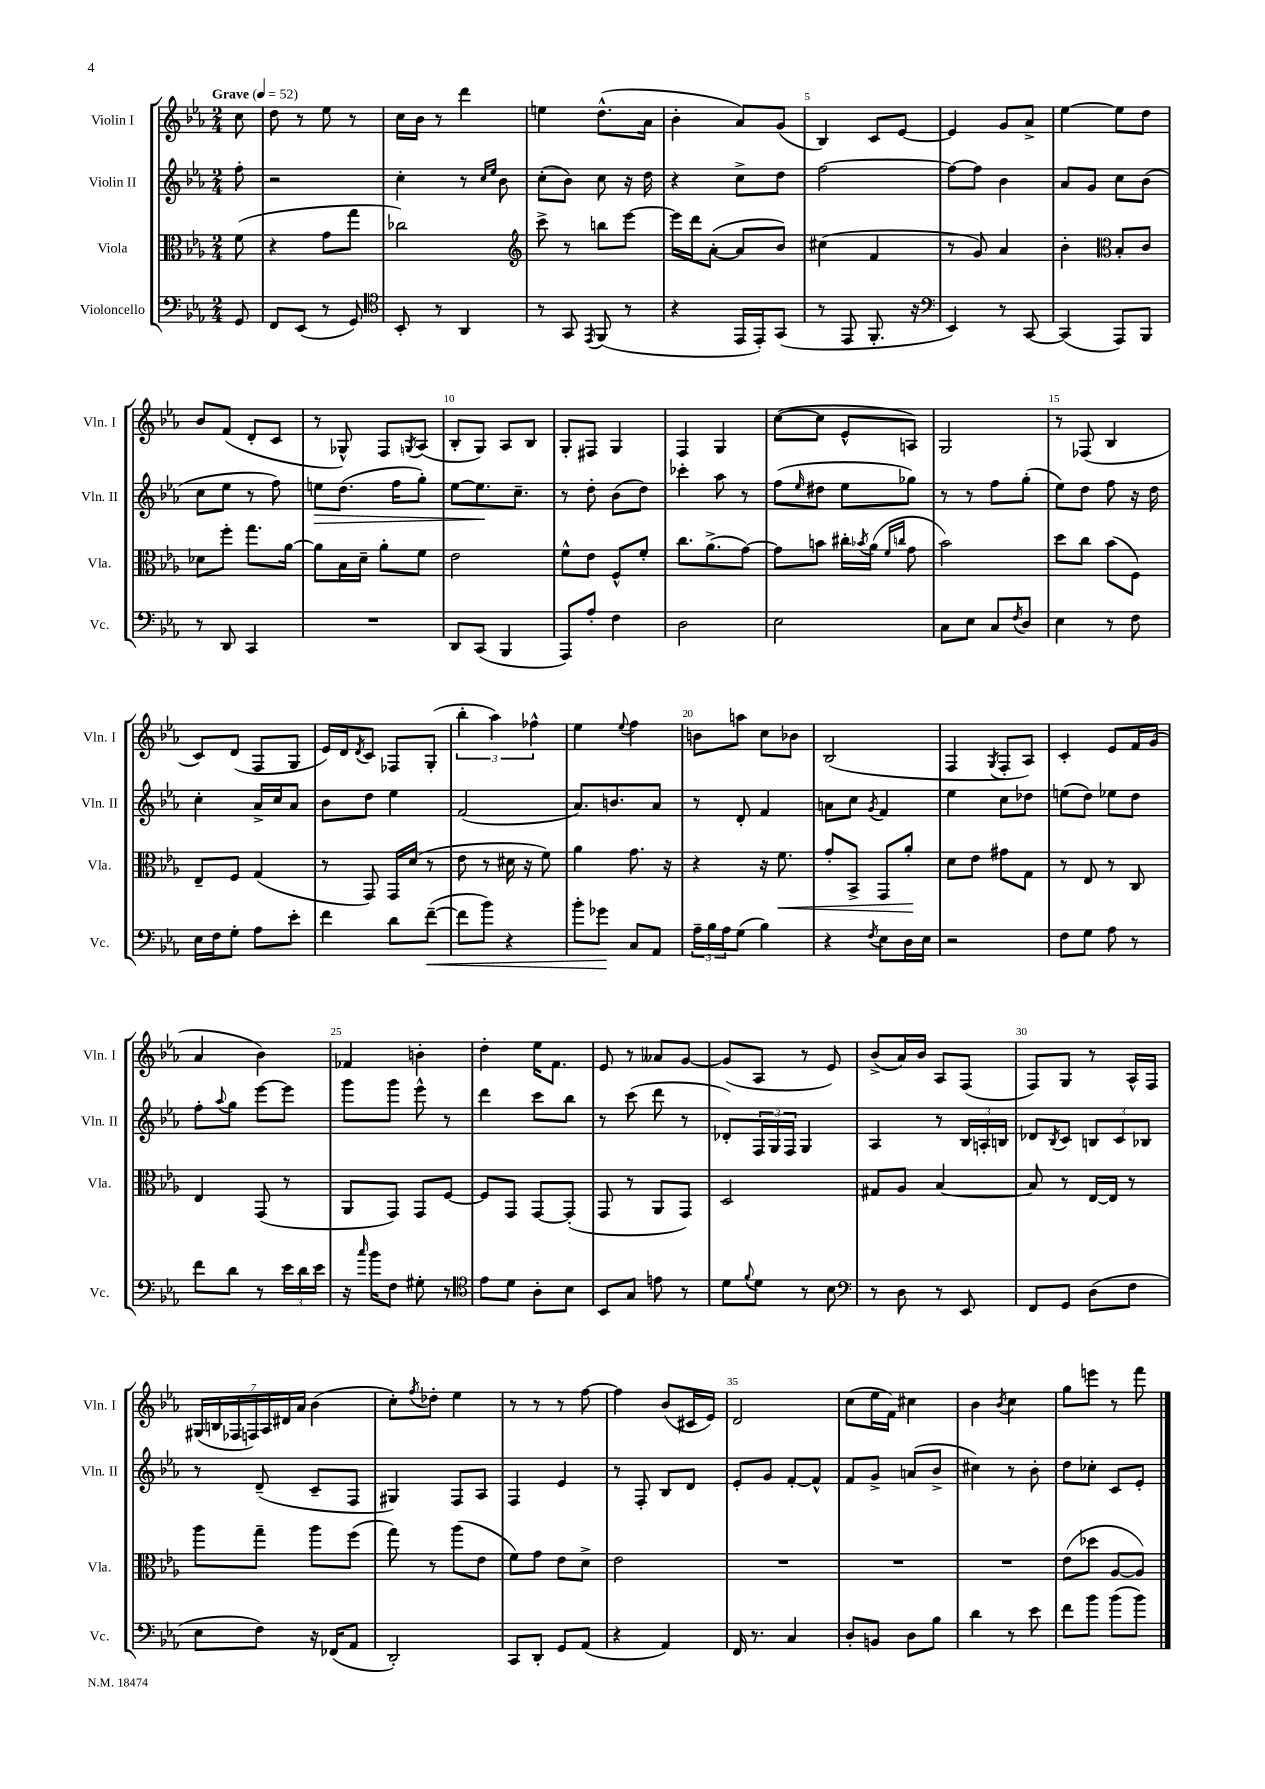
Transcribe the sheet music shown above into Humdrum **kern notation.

**kern	**dynam	**kern	**dynam	**kern	**dynam	**kern
*part4	*part4	*part3	*part3	*part2	*part2	*part1
*staff4	*staff4	*staff3	*staff3	*staff2	*staff2	*staff1
*I"Violoncello	*	*I"Viola	*	*I"Violin II	*	*I"Violin I
*I'Vc.	*	*I'Vla.	*	*I'Vln. II	*	*I'Vln. I
*clefF4	*	*clefC3	*	*clefG2	*	*clefG2
*k[b-e-a-]	*	*k[b-e-a-]	*	*k[b-e-a-]	*	*k[b-e-a-]
*M2/4	*	*M2/4	*	*M2/4	*	*M2/4
*MM52	*	*MM52	*	*MM52	*	*MM52
=	=	=	=	=	=	=
!	!	!	!	!	!	!LO:TX:a:B:t=Grave
8GG/	.	(8f\	.	8ff'\	.	8cc\
=1	=1	=1	=1	=1	=1	=1
8FF/L	.	4r	.	2r	.	8dd\
(8EE-/J	.	.	.	.	.	8r
8r	.	8g\L	.	.	.	8ee-\
8GG/)	.	8gg\J	.	.	.	8r
=2	=2	=2	=2	=2	=2	=2
*clefC4	*	*	*	*	*	*
8BB-'/	.	2cc-X\)	.	4cc'\	.	16cc\LL
.	.	.	.	.	.	16b-\JJ
8r	.	.	.	.	.	8r
4AA-/	.	.	.	8r	.	4ddd\
.	.	.	.	16qqcc/LL	.	.
.	.	.	.	16qqee-/JJ	.	.
.	.	.	.	8b-\	.	.
=3	=3	=3	=3	=3	=3	=3
*	*	*clefG2	*	*	*	*
8r	.	8ccc^\	.	(8cc'\L	.	4een\
8GG/	.	8r	.	8b-\J)	.	.
8qEE-/	.	.	.	.	.	.
(8FF/	.	8bbn\L	.	8cc\	.	(8.dd^^\L
8r	.	[8eee-\J	.	16r	.	.
.	.	.	.	16dd\	.	16a-\Jk
=4	=4	=4	=4	=4	=4	=4
4r	.	16eee-\LL]	.	4r	.	4b-'\
.	.	16ddd\J	.	.	.	.
.	.	([8a-'\J	.	.	.	.
16EE-/LL	.	8a-/L]	.	8cc^\L	.	8a-/L)
16EE-'/J)	.	.	.	.	.	.
(8GG/J	.	8b-/J)	.	8dd\J	.	(8g/J
=5	=5	=5	=5	=5	=5	=5
8r	.	(4cc#X\	.	[2ff\	.	4B-/)
8EE-/	.	.	.	.	.	.
8.FF'/	.	4f/	.	.	.	8c/L
.	.	.	.	.	.	[8e-/J
16r	.	.	.	.	.	.
=6	=6	=6	=6	=6	=6	=6
*clefF4	*	*	*	*	*	*
4EE-/)	.	8r	.	8ff\L_	.	4e-/]
.	.	8g/)	.	8ff\J]	.	.
8r	.	4a-/	.	4b-\	.	8g/L
[8CC/	.	.	.	.	.	8a-^/J
=7	=7	=7	=7	=7	=7	=7
(4CC/]	.	4b-'\	.	8a-/L	.	[4ee-\
.	.	.	.	8g/J	.	.
*	*	*clefC3	*	*	*	*
8AAA-/L)	.	8B-'/L	.	8cc\L	.	8ee-\L]
8BBB-/J	.	8c/J	.	(8b-\J	.	8dd\J
!!LO:LB:g=z
=8	=8	=8	=8	=8	=8	=8
8r	.	8d-X\L	.	8cc\L	.	8b-/L
8DD/	.	8ff'\J	.	8ee-\J	.	(8f/J
4CC/	.	8.gg\L	.	8r	.	8d'/L
.	.	.	.	8ff\)	.	8c/J
.	.	[16a-\Jk	.	.	.	.
=9	=9	=9	=9	=9	=9	=9
!	!	!	!	!	!LO:HP:b	!
2r	.	8a-\L]	.	8een\L	>	8r
.	.	16B-\L	.	(8.dd\J	.	8G-X^^/)
.	.	16d~\JJ	.	.	.	.
.	.	8a-'\L	.	.	.	8F/L
.	.	.	.	16ff\KL	.	.
.	.	.	.	.	.	8qGn/
.	.	8f\J	.	8gg'\J)	.	(8A-/J
=10	=10	=10	=10	=10	=10	=10
8DD/L	.	2e-\	.	[8ee-\L	.	8B-'/L
(8CC/J	.	.	.	8.ee-\]	.	8G/J)
4BBB-/	.	.	.	.	.	8A-/L
.	.	.	.	8.cc~\J	]	.
.	.	.	.	.	.	8B-/J
=11	=11	=11	=11	=11	=11	=11
8AAA-/L)	.	8f^^\L	.	8r	.	8G'/L
8A-'/J	.	8e-\J	.	8dd'\	.	8F#X/J
4F\	.	8F^^/L	.	(8b-\L	.	4G/
.	.	8f'/J	.	8dd\J)	.	.
=12	=12	=12	=12	=12	=12	=12
2D\	.	8.cc\L	.	4ccc-X'\	.	4F/
.	.	(8.a-^\	.	.	.	.
.	.	.	.	8aa-\	.	4G/
.	.	[8g\J)	.	8r	.	.
=13	=13	=13	=13	=13	=13	=13
2E-\	.	8g\L]	.	(8ff\L	.	([8cc\L
.	.	.	.	16qqee-/	.	.
.	.	8bn\J	.	8dd#X\J	.	8cc\J]
.	.	16cc#X'\LL	.	8ee-\L	.	8e-^^/L
.	.	8qb-X/	.	.	.	.
.	.	(16a-\JJ	.	.	.	.
.	.	16qqf/LL	.	.	.	.
.	.	16qqccn/JJ	.	.	.	.
.	.	8g\	.	8gg-X\J)	.	8An/J)
=14	=14	=14	=14	=14	=14	=14
8C\L	.	2b-\)	.	8r	.	2G/
8E-\J	.	.	.	8r	.	.
8C/L	.	.	.	8ff\L	.	.
8qF/	.	.	.	.	.	.
8D/J	.	.	.	(8gg'\J	.	.
=15	=15	=15	=15	=15	=15	=15
4E-\	.	8dd\L	.	8ee-\L)	.	8r
.	.	8cc\J	.	8dd\J	.	(8F-X/
8r	.	(8b-\L	.	8ff\	.	4B-/
8F\	.	8F\J)	.	16r	.	.
.	.	.	.	16dd\	.	.
!!LO:LB:g=z
=16	=16	=16	=16	=16	=16	=16
16E-\LL	.	8E-~/L	.	4cc'\	.	8c/L)
16F\J	.	.	.	.	.	.
8G'\J	.	8F/J	.	.	.	(8d/J
8A-\L	.	(4G/	.	16a-^/LL	.	8F/L
.	.	.	.	16cc/J	.	.
8e-'\J	.	.	.	8a-/J	.	8G/J
=17	=17	=17	=17	=17	=17	=17
4f\	.	8r	.	8b-\L	.	16e-/LL)
.	.	.	.	.	.	16d/J
.	.	.	.	.	.	8qd/
.	.	8GG/)	.	8dd\J	.	8c/J
8d\L	.	16GG/LL	.	4ee-\	.	8F-X/L
.	.	(16d/JJ	.	.	.	.
!	!LO:HP:b	!	!	!	!	!
([8f~\J	<	8r	.	.	.	(8G'/J
=18	=18	=18	=18	=18	=18	=18
8f\L]	.	8e-\	.	(2f/	.	6bb-'\
8b-\J)	.	8r	.	.	.	.
.	.	.	.	.	.	6aa-\)
4r	.	16d#X\	.	.	.	.
.	.	16r	.	.	.	.
.	.	.	.	.	.	6ff-X^^\
.	.	8f\)	.	.	.	.
=19	=19	=19	=19	=19	=19	=19
8b-'\L	.	4a-\	.	8.a-/L)	.	4ee-\
8g-X\J	.	.	.	.	.	.
.	.	.	.	8.bn/	.	.
.	.	.	.	.	.	8qqee-/
8C/L	[	8.g\	.	.	.	4ff\
8AA-/J	.	.	.	8a-/J	.	.
.	.	16r	.	.	.	.
=20	=20	=20	=20	=20	=20	=20
24A-~\LL	.	4r	.	8r	.	8bn\L
24B-\	.	.	.	.	.	.
24A-\J	.	.	.	.	.	.
(8G\J	.	.	.	8d'/	.	8aan\J
4B-\)	.	16r	.	4f/	.	8cc\L
!	!	!	!LO:HP:b	!	!	!
.	.	8.f\	<	.	.	.
.	.	.	.	.	.	8b-X\J
=21	=21	=21	=21	=21	=21	=21
4r	.	8g'/L	.	8an\L	.	(2B-/
.	.	8BB-^/J	.	8cc\J	.	.
8qF/	.	.	.	8qg/	.	.
8E-\L	.	8GG/L	.	4f/	.	.
16D\L	.	8a-'/J	.	.	.	.
16E-\JJ	.	.	.	.	.	.
.	.	.	[	.	.	.
=22	=22	=22	=22	=22	=22	=22
2r	.	8d\L	.	4ee-\	.	4F/
.	.	8e-\J	.	.	.	.
.	.	.	.	.	.	8qG/
.	.	8g#X\L	.	8cc\L	.	8F'/L
.	.	8G\J	.	8dd-X\J	.	8A-/J)
=23	=23	=23	=23	=23	=23	=23
8F\L	.	8r	.	(8een\L	.	4c'/
8G\J	.	8E-/	.	8dd\J)	.	.
8A-\	.	8r	.	8ee-X\L	.	8e-/L
8r	.	8C/	.	8dd\J	.	16f/L
.	.	.	.	.	.	(16g/JJ
!!LO:LB:g=z
=24	=24	=24	=24	=24	=24	=24
8f\L	.	4E-/	.	8ff'\L	.	4a-/
.	.	.	.	8qqaa-/	.	.
8d\J	.	.	.	8gg\J	.	.
8r	.	(8GG/	.	[8eee-\L	.	4b-\)
24e-\LL	.	8r	.	8eee-\J]	.	.
24d\	.	.	.	.	.	.
24e-\JJ	.	.	.	.	.	.
=25	=25	=25	=25	=25	=25	=25
16r	.	8AA-/L	.	8ggg\L	.	4f-X/
16qqcc/	.	.	.	.	.	.
16b-\KL	.	.	.	.	.	.
8F\J	.	8GG/J)	.	8ggg\J	.	.
8G#X'\	.	8GG/L	.	8eee-^^\	.	4bn'\
8r	.	[8F/J	.	8r	.	.
=26	=26	=26	=26	=26	=26	=26
*clefC4	*	*	*	*	*	*
8e-\L	.	8F/L]	.	4ddd\	.	4dd'\
8d\J	.	8GG/J	.	.	.	.
8A-'\L	.	[8GG/L	.	8ccc\L	.	16ee-\KL
.	.	.	.	.	.	8.f\J
8B-\J	.	(8GG'/J]	.	8bb-\J	.	.
=27	=27	=27	=27	=27	=27	=27
8BB-/L	.	8GG/	.	8r	.	8e-/
8G/J	.	8r	.	(8ccc\	.	8r
8en\	.	8AA-/L	.	8ddd\	.	8a--X/L
8r	.	8GG/J)	.	8r	.	[8g/J
=28	=28	=28	=28	=28	=28	=28
8d\L	.	2D/	.	8d-X'/L)	.	(8g/L]
8qqf/	.	.	.	.	.	.
8d\J	.	.	.	24F/L	.	8A-/J
.	.	.	.	24G/	.	.
.	.	.	.	24F/JJ	.	.
8r	.	.	.	4G/	.	8r
8B-\	.	.	.	.	.	8e-/)
=29	=29	=29	=29	=29	=29	=29
*clefF4	*	*	*	*	*	*
8r	.	8G#X/L	.	4A-/	.	(8b-^/L
8D\	.	8A-/J	.	.	.	16a-/L)
.	.	.	.	.	.	16b-/JJ
8r	.	[4B-/	.	8r	.	8A-/L
8EE-/	.	.	.	24B-/LL	.	(8F/J
.	.	.	.	24An'/	.	.
.	.	.	.	24Bn/JJ	.	.
=30	=30	=30	=30	=30	=30	=30
8FF/L	.	8B-/]	.	8d-X/L	.	8F/L)
.	.	.	.	8qB-/	.	.
8GG/J	.	8r	.	8c/J	.	8G/J
(8D\L	.	[16E-/LL	.	12Bn/L	.	8r
.	.	16E-/JJ]	.	.	.	.
.	.	.	.	12c/	.	.
8F\J	.	8r	.	.	.	16A-^^/LL
.	.	.	.	12B-X/J	.	.
.	.	.	.	.	.	16F/JJ
!!LO:LB:g=z
=31	=31	=31	=31	=31	=31	=31
8E-\L	.	8aa-\L	.	8r	.	(28G#X/LL
.	.	.	.	.	.	28Bn/
.	.	.	.	.	.	28F-X/
.	.	.	.	.	.	28Fn/)
8F\J)	.	8gg~\J	.	(8d~/	.	.
.	.	.	.	.	.	28A-/
.	.	.	.	.	.	28d#X/
.	.	.	.	.	.	28a-/JJ
16r	.	8aa-\L	.	8c~/L	.	(4b-\
(16FF-X/KL	.	.	.	.	.	.
8AA-/J	.	(8ff\J	.	8F/J	.	.
=32	=32	=32	=32	=32	=32	=32
2DD'/)	.	8gg\)	.	4G#X/)	.	8cc'\L)
.	.	.	.	.	.	8qff/
.	.	8r	.	.	.	8dd-X'\J
.	.	(8aa-\L	.	8F/L	.	4ee-\
.	.	8e-\J	.	8A-/J	.	.
=33	=33	=33	=33	=33	=33	=33
8CC/L	.	8f\L)	.	4F/	.	8r
8DD'/J	.	8g\J	.	.	.	8r
8GG/L	.	8e-\L	.	4e-/	.	8r
(8AA-/J	.	8d^\J	.	.	.	[8ff\
=34	=34	=34	=34	=34	=34	=34
4r	.	2e-\	.	8r	.	4ff\]
.	.	.	.	8F'/	.	.
4AA-/)	.	.	.	8B-/L	.	(8b-/L
.	.	.	.	8d/J	.	16c#X/L
.	.	.	.	.	.	16e-/JJ)
=35	=35	=35	=35	=35	=35	=35
16FF/	.	2r	.	8e-'/L	.	2d/
8.r	.	.	.	.	.	.
.	.	.	.	8g/J	.	.
4C/	.	.	.	[8f'/L	.	.
.	.	.	.	8f^^/J]	.	.
=36	=36	=36	=36	=36	=36	=36
8D'/L	.	2r	.	8f/L	.	(8cc\L
8BBn/J	.	.	.	8g^/J	.	16ee-\L
.	.	.	.	.	.	16f\JJ)
8D\L	.	.	.	(8an/L	.	4cc#X\
8B-\J	.	.	.	8b-^/J	.	.
=37	=37	=37	=37	=37	=37	=37
4d\	.	2r	.	4cc#X\)	.	4b-\
.	.	.	.	.	.	8qb-/
8r	.	.	.	8r	.	4cc\
8e-\	.	.	.	8b-'\	.	.
=38	=38	=38	=38	=38	=38	=38
8f\L	.	(8e-\L	.	8dd\L	.	8gg\L
8b-\J	.	8dd-X\J	.	8cc-X'\J	.	8eeen\J
(8b-\L	.	[8A-/L	.	8c/L	.	8r
8b-\J)	.	8A-/J])	.	8e-'/J	.	8fff\
==	==	==	==	==	==	==
*-	*-	*-	*-	*-	*-	*-
